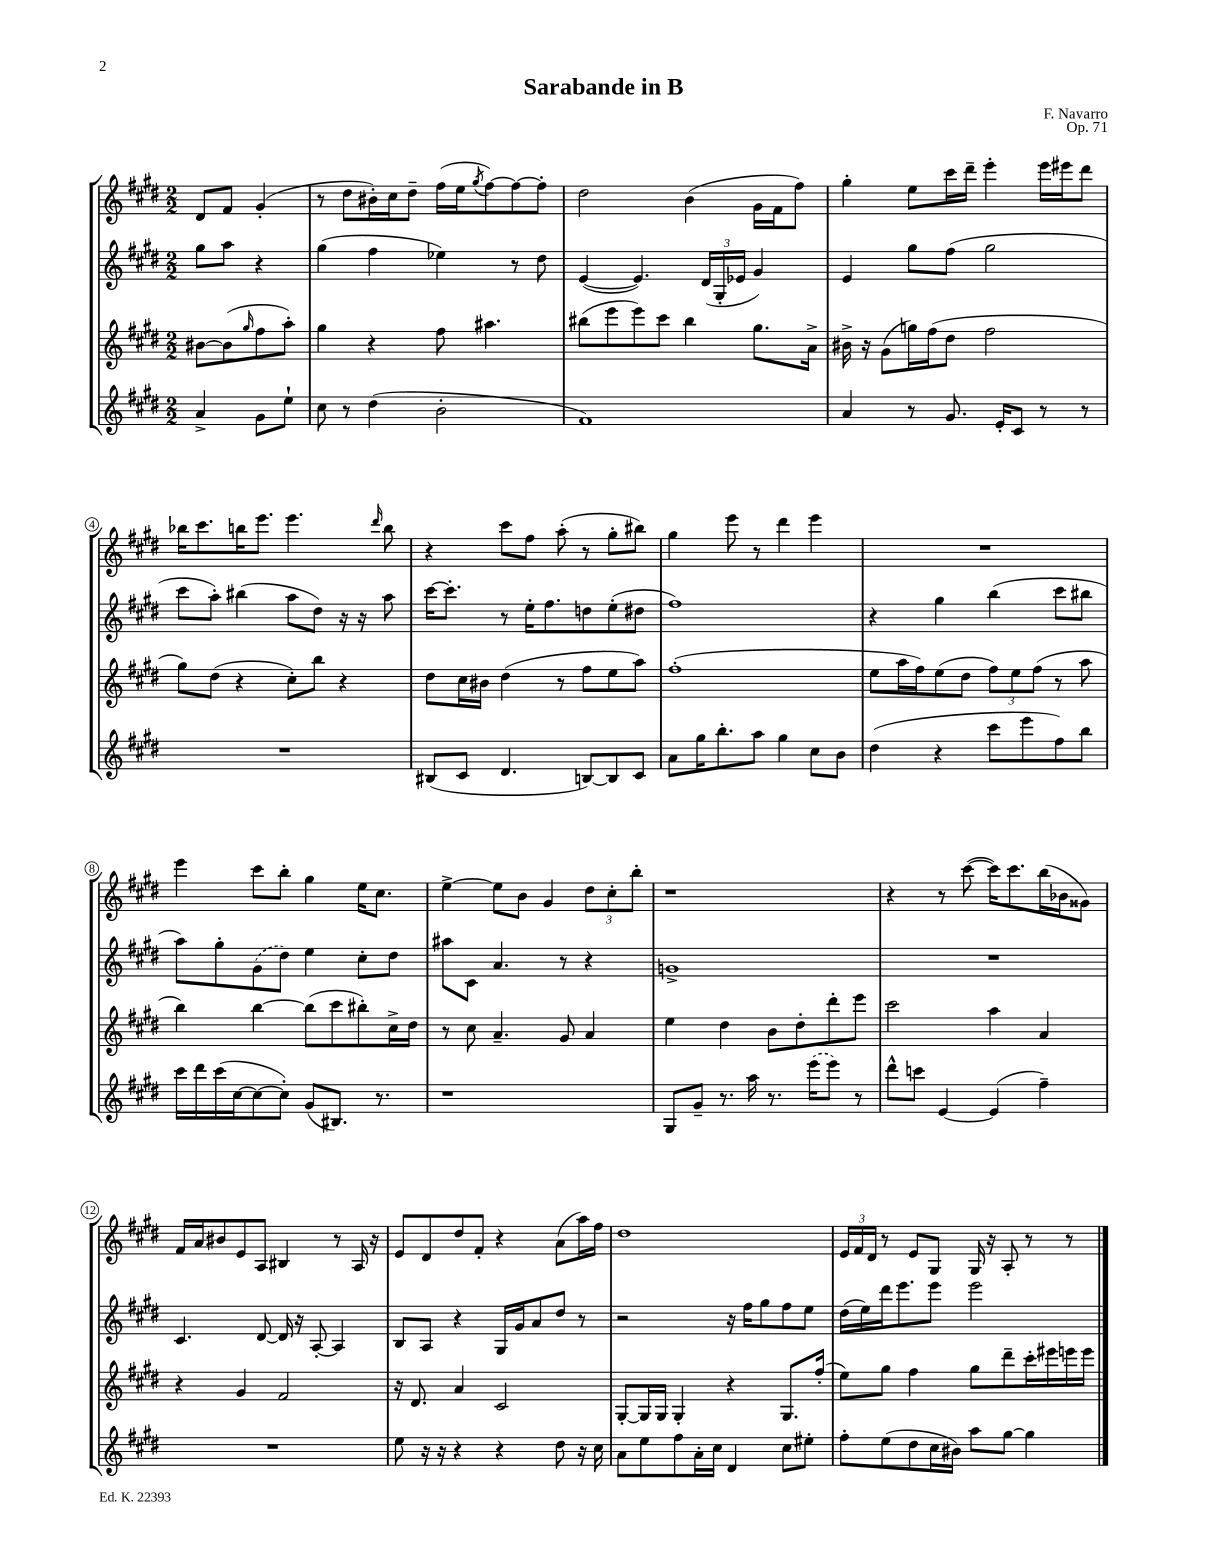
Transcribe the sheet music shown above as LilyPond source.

\header { title = "Sarabande in B" composer = "F. Navarro" opus = "Op. 71" }
<<
\new StaffGroup <<
\new Staff = "s0" {
    \clef treble \key e \major \numericTimeSignature \time 2/2 \partial 2
    dis'8 fis'8 gis'4-.( |
    r8 dis''8 bis'16-.) cis''16 dis''8-- fis''16( e''16 \acciaccatura { gis''8 } fis''8~) fis''8~ fis''8-. |
    dis''2 b'4( gis'16 fis'16 fis''8) |
    gis''4-. e''8 cis'''16 dis'''16-- e'''4-. e'''16 eis'''16 dis'''8 |
    bes''16 cis'''8. b''16 e'''8. e'''4. \grace { dis'''16 } b''8 |
    r4 cis'''8 fis''8 a''8-.( r8 gis''8-. bis''8) |
    gis''4 e'''8 r8 dis'''4 e'''4 |
    R1 |
    e'''4 cis'''8 b''8-. gis''4 e''16 cis''8. |
    e''4~-> e''8 b'8 gis'4 \tuplet 3/2 { dis''8 cis''8-. b''8-. } |
    r1 |
    r4 r8 cis'''8~( cis'''16) cis'''8. b''16( bes'16 gisis'8) |
    fis'16 a'16 bis'8 e'8 a8 bis4 r8 a16 r16 |
    e'8 dis'8 dis''8 fis'8-. r4 a'8( a''16) fis''16 |
    dis''1 |
    \tuplet 3/2 { e'16 fis'16 dis'16 } r8 e'8 gis8 gis16 r16 a8-. r8 r8 \bar "|." |
}
\new Staff = "s1" {
    \clef treble \key e \major \numericTimeSignature \time 2/2 \partial 2
    gis''8 a''8 r4 |
    gis''4( fis''4 ees''4) r8 dis''8 |
    e'4~( e'4.) \tuplet 3/2 { dis'16( gis16-. ees'16 } gis'4) |
    e'4 gis''8 fis''8( gis''2 |
    cis'''8 a''8-.) bis''4( a''8 dis''8) r16 r16 a''8 |
    cis'''16~ cis'''8.-. r8 e''16-. fis''8. d''8 e''8-.( dis''8 |
    fis''1) |
    r4 gis''4 b''4( cis'''8 bis''8 |
    a''8) gis''8-. \once \slurDashed gis'8( dis''8) e''4 cis''8-. dis''8 |
    ais''8 cis'8 a'4. r8 r4 |
    g'1-> |
    R1 |
    cis'4. dis'8~ dis'16 r16 a8~-. a4 |
    b8 a8 r4 gis16 gis'16 a'8 dis''8 r8 |
    r2 r16 fis''16 gis''8 fis''8 e''8 |
    dis''16( e''16) dis'''16 e'''8. e'''8 e'''2 \bar "|." |
}
\new Staff = "s2" {
    \clef treble \key e \major \numericTimeSignature \time 2/2 \partial 2
    bis'8~ bis'8( \grace { gis''16 } fis''8 a''8-.) |
    gis''4 r4 fis''8 ais''4. |
    bis''8( e'''8 e'''8) cis'''8 bis''4 gis''8. a'16-> |
    bis'16-> r16 gis'8( g''16) fis''16( dis''8 fis''2 |
    gis''8) dis''8( r4 cis''8-.) b''8 r4 |
    dis''8 cis''16 bis'16 dis''4( r8 fis''8 e''8 a''8) |
    fis''1-.( |
    e''8 a''16 fis''16) e''8( dis''8 \tuplet 3/2 { fis''8) e''8 fis''8( } r8 a''8 |
    b''4) b''4~ b''8( cis'''8 bis''8-.) cis''16-> dis''16 |
    r8 cis''8 a'4.-- gis'8 a'4 |
    e''4 dis''4 b'8 dis''8-. dis'''8-. e'''8 |
    cis'''2 a''4 a'4 |
    r4 gis'4 fis'2 |
    r16 dis'8. a'4 cis'2 |
    gis8~-. gis16 gis16 gis4-. r4 gis8. fis''16-.( |
    e''8) gis''8 fis''4 gis''8 dis'''8-- cis'''16-. eis'''16 e'''16 e'''16 \bar "|." |
}
\new Staff = "s3" {
    \clef treble \key e \major \numericTimeSignature \time 2/2 \partial 2
    a'4-> gis'8 e''8-! |
    cis''8 r8 dis''4( b'2-. |
    fis'1) |
    a'4 r8 gis'8. e'16-. cis'8 r8 r8 |
    R1 |
    bis8( cis'8 dis'4. b8~) b8 cis'8 |
    a'8 gis''16 b''8.-. a''8 gis''4 cis''8 b'8 |
    dis''4( r4 cis'''8 e'''8 fis''8) b''8 |
    cis'''16 dis'''16 cis'''16( cis''16~ cis''8~ cis''8-.) gis'8( bis8.) r8. |
    r1 |
    gis8 gis'8-- r8. a''16 r8. \once \slurDashed e'''16( e'''8) r8 |
    dis'''8-^ c'''8 e'4~ e'4( fis''4--) |
    R1 |
    e''8 r16 r16 r4 r4 dis''8 r16 cis''16 |
    a'8 e''8 fis''8 a'16-. cis''16 dis'4 cis''8 eis''8-. |
    fis''8-. e''8( dis''8 cis''16 bis'16) a''8 gis''8~ gis''4 \bar "|." |
}
>>
>>
\layout { \context { \Score \override BarNumber.stencil = #(make-stencil-circler 0.1 0.3 ly:text-interface::print) } }
